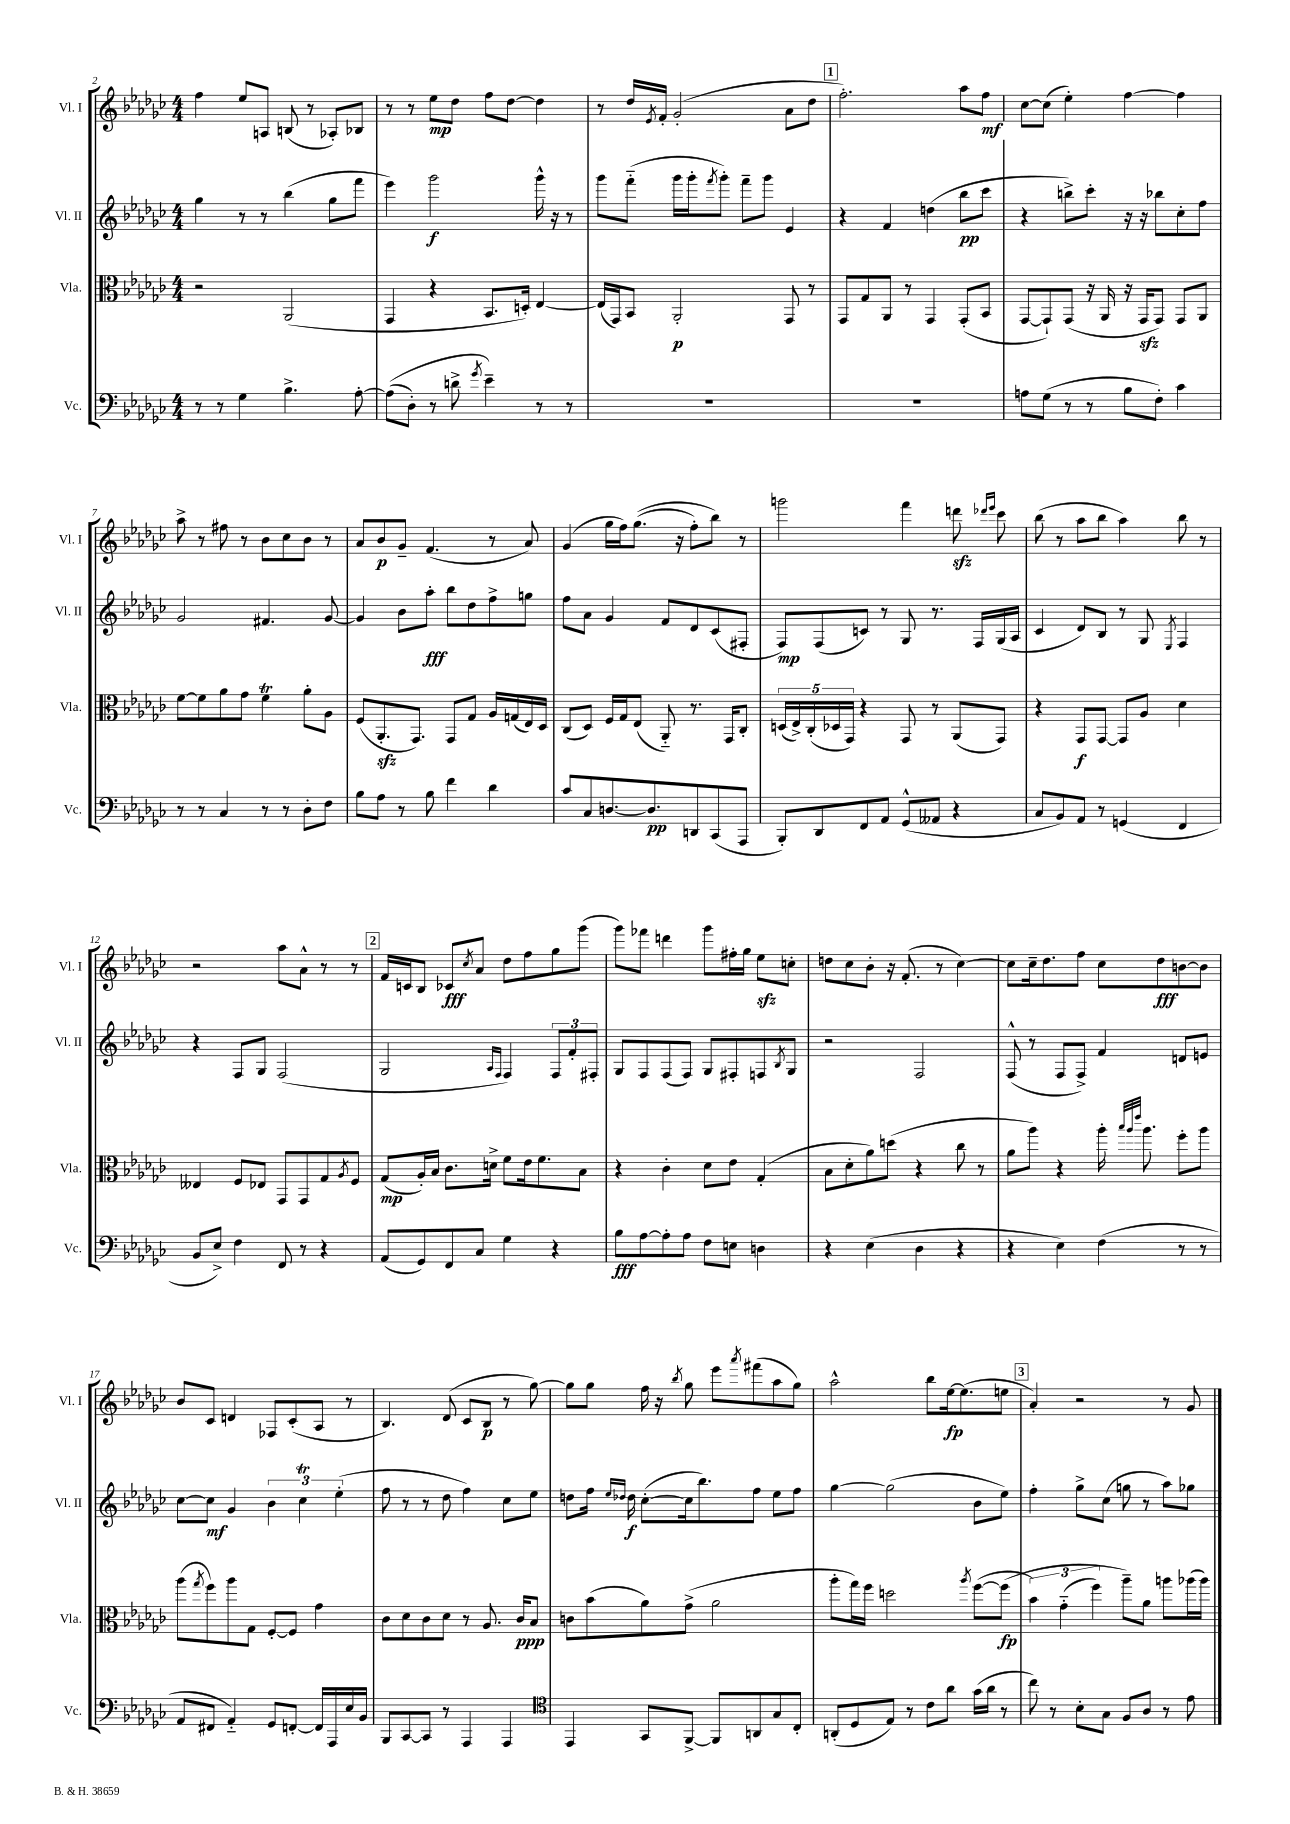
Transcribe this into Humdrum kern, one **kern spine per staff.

**kern	**dynam	**kern	**dynam	**kern	**dynam	**kern	**dynam
*part4	*part4	*part3	*part3	*part2	*part2	*part1	*part1
*staff4	*staff4	*staff3	*staff3	*staff2	*staff2	*staff1	*staff1
*I"Vc.	*	*I"Vla.	*	*I"Vl. II	*	*I"Vl. I	*
*I'Vc.	*	*I'Vla.	*	*I'Vl. II	*	*I'Vl. I	*
*clefF4	*	*clefC3	*	*clefG2	*	*clefG2	*
*k[b-e-a-d-g-c-]	*	*k[b-e-a-d-g-c-]	*	*k[b-e-a-d-g-c-]	*	*k[b-e-a-d-g-c-]	*
*M4/4	*	*M4/4	*	*M4/4	*	*M4/4	*
=2	=2	=2	=2	=2	=2	=2	=2
8r	.	2r	.	4gg-\	.	4ff\	.
8r	.	.	.	.	.	.	.
4G-\	.	.	.	8r	.	8ee-/L	.
.	.	.	.	8r	.	8An/J	.
4.B-^\	.	(2AA-/	.	(4bb-\	.	(8Bn/	.
.	.	.	.	.	.	8r	.
.	.	.	.	8gg-\L	.	8A-X'/L)	.
[8A-'\	.	.	.	8fff\J	.	8B-X/J	.
=3	=3	=3	=3	=3	=3	=3	=3
((8A-\L]	.	4GG-/	.	4eee-\)	.	8r	.
8D-'\J)	.	.	.	.	.	8r	.
8r	.	4r	.	2ggg-\	f	8ee-\L	mp
8dn^\	.	.	.	.	.	8dd-\J	.
8qg-/	.	.	.	.	.	.	.
4e-~\)	.	8.BB-/L	.	.	.	8ff\L	.
.	.	.	.	.	.	[8dd-\J	.
.	.	16Dn'/Jk)	.	.	.	.	.
8r	.	[4E-/	.	16ggg-^^\	.	4dd-\]	.
.	.	.	.	16r	.	.	.
8r	.	.	.	8r	.	.	.
=4	=4	=4	=4	=4	=4	=4	=4
1r	.	(16E-/LL]	.	8ggg-\L	.	8r	.
.	.	16GG-/J)	.	.	.	.	.
.	.	8BB-/J	.	(8fff\J	.	16dd-/LL	.
.	.	.	.	.	.	8qe-/	.
.	.	.	.	.	.	16f'/JJ	.
.	.	2AA-'/	p	16ggg-\LL	.	(2g-'/	.
.	.	.	.	16ggg-'\J	.	.	.
.	.	.	.	8qfff/	.	.	.
.	.	.	.	8ggg-'\J)	.	.	.
.	.	.	.	8fff~\L	.	.	.
.	.	.	.	8ggg-\J	.	.	.
.	.	8GG-/	.	4e-/	.	8a-\L	.
.	.	8r	.	.	.	8dd-\J	.
!!LO:REH:place=s1:t=1
=5	=5	=5	=5	=5	=5	=5	=5
1r	.	8GG-/L	.	4r	.	2.ff'\)	.
.	.	8G-/	.	.	.	.	.
.	.	8AA-/J	.	4f/	.	.	.
.	.	8r	.	.	.	.	.
.	.	4GG-/	.	(4ddn\	.	.	.
.	.	(8GG-'/L	.	8bb-\L	pp	8aa-\L	.
.	.	8BB-/J	.	8ccc-\J	.	8ff\J	mf
=6	=6	=6	=6	=6	=6	=6	=6
8An\L	.	[8GG-/L	.	4r	.	[8cc-\L	.
(8G-\J	.	8GG-`/])	.	.	.	(8cc-\J]	.
8r	.	(8GG-/J	.	8bbn^\L)	.	4ee-'\)	.
8r	.	16r	.	8ccc-'\J	.	.	.
.	.	16AA-/	.	.	.	.	.
8B-\L	.	16r	.	16r	.	[4ff\	.
.	.	16GG-zz/KL	.	16r	.	.	.
8F'\J)	.	8GG-/J)	.	8bb-X\L	.	.	.
4c-\	.	8GG-/L	.	8cc-'\	.	4ff\]	.
.	.	8AA-/J	.	8ff\J	.	.	.
!!LO:LB:g=z
=7	=7	=7	=7	=7	=7	=7	=7
8r	.	[8f\L	.	2g-/	.	8aa-^\	.
8r	.	8f\]	.	.	.	8r	.
4C-/	.	8a-\	.	.	.	8ff#X\	.
.	.	8g-\J	.	.	.	8r	.
8r	.	4ft\	.	4.f#X/	.	8b-\L	.
8r	.	.	.	.	.	8cc-\	.
8D-'\L	.	8a-'\L	.	.	.	8b-\J	.
8F\J	.	8A-\J	.	[8g-/	.	8r	.
=8	=8	=8	=8	=8	=8	=8	=8
8B-\L	.	(8F/L	.	4g-/]	.	8a-/L	.
8A-\J	.	8.AA-zz'/	.	.	.	8b-/	p
8r	.	.	.	8b-\L	.	8g-~/J	.
.	.	8.GG-/J)	.	.	.	.	.
8B-\	.	.	.	8aa-'\J	fff	(4.f/	.
4f\	.	8GG-/L	.	8bb-\L	.	.	.
.	.	8G-/J	.	8dd-\	.	.	.
4d-\	.	16A-/LL	.	8ff^\	.	8r	.
.	.	(16Gn/	.	.	.	.	.
.	.	16E-/)	.	8ggn\J	.	8a-/)	.
.	.	16D-/JJ	.	.	.	.	.
=9	=9	=9	=9	=9	=9	=9	=9
8c-/L	.	(8C-/L	.	8ff\L	.	(4g-/	.
8C-/	.	8D-/J)	.	8a-\J	.	.	.
[8.Dn/	.	16F/LL	.	4g-/	.	16gg-\LL	.
.	.	16G-/J	.	.	.	16ff\J)	.
.	.	(8E-/J	.	.	.	((8.gg-\J	.
8.D/]	pp	.	.	.	.	.	.
.	.	8AA-/)	.	8f/L	.	.	.
.	.	.	.	.	.	16r	.
8DDn/	.	8.r	.	8d-/	.	8ff'\L)	.
(8CC-/	.	.	.	(8c-/	.	8bb-\J)	.
.	.	16GG-/KL	.	.	.	.	.
8AAA-/J	.	8C-'/J	.	8F#X'/J	.	8r	.
=10	=10	=10	=10	=10	=10	=10	=10
8BBB-'/L)	.	(20Dn/LL	.	8F/L)	mp	2gggn\	.
.	.	20E-^/)	.	.	.	.	.
.	.	(20C-'/	.	.	.	.	.
8DD-/	.	.	.	(8F/	.	.	.
.	.	20D-X/	.	.	.	.	.
.	.	20GG-/JJ)	.	.	.	.	.
8FF/	.	4r	.	8cn/J)	.	.	.
8AA-/J	.	.	.	8r	.	.	.
(8GG-^^/L	.	8GG-/	.	8G-/	.	4fff\	.
8AA--X/J	.	8r	.	8.r	.	.	.
4r	.	(8AA-/L	.	.	.	8dddnzz\	.
.	.	.	.	16F/LL	.	.	.
.	.	.	.	.	.	16qqddd-X/LL	.
.	.	.	.	.	.	16qqeee-/JJ	.
.	.	8GG-/J)	.	(16G-/	.	8ccc-\	.
.	.	.	.	16A-/JJ	.	.	.
=11	=11	=11	=11	=11	=11	=11	=11
8C-/L	.	4r	.	4c-/	.	(8bb-\	.
8BB-/)	.	.	.	.	.	8r	.
8AA-/J	.	8GG-/L	f	8d-/L)	.	8aa-\L	.
8r	.	[8GG-/J	.	8B-/J	.	8bb-\J	.
(4GGn/	.	8GG-/L]	.	8r	.	4aa-\)	.
.	.	8A-/J	.	8G-/	.	.	.
.	.	.	.	8qE-/	.	.	.
4FF/	.	4d-\	.	4F/	.	8bb-\	.
.	.	.	.	.	.	8r	.
!!LO:LB:g=z
=12	=12	=12	=12	=12	=12	=12	=12
8BB-/L	.	4E--X/	.	4r	.	2r	.
8E-^/J)	.	.	.	.	.	.	.
4F\	.	8F/L	.	8F/L	.	.	.
.	.	8E-X/J	.	8G-/J	.	.	.
8FF/	.	8GG-/L	.	(2F/	.	8aa-\L	.
8r	.	8GG-/	.	.	.	8a-^^\J	.
4r	.	8G-/	.	.	.	8r	.
.	.	8qA-/	.	.	.	.	.
.	.	8F/J	.	.	.	8r	.
!!LO:REH:place=s1:t=2
=13	=13	=13	=13	=13	=13	=13	=13
(8AA-/L	.	(8G-/L	mp	2G-/	.	16f/LL	.
.	.	.	.	.	.	16cn/J	.
8GG-/)	.	16A-'/L)	.	.	.	8B-/J	.
.	.	16B-/JJ	.	.	.	.	.
8FF/	.	8.c-\L	.	.	.	8c-X/L	fff
.	.	.	.	.	.	8qcc-/	.
8C-/J	.	.	.	.	.	8a-/J	.
.	.	16dn^\Jk	.	.	.	.	.
.	.	.	.	16qqA-/LL	.	.	.
.	.	.	.	16qqF/JJ	.	.	.
4G-\	.	8f\L	.	4F/)	.	8dd-\L	.
.	.	16e-\k	.	.	.	8ff\	.
.	.	8.f\	.	.	.	.	.
4r	.	.	.	12F/L	.	8gg-\	.
.	.	.	.	12f'/	.	.	.
.	.	8B-\J	.	.	.	(8ggg-\J	.
.	.	.	.	12F#X'/J	.	.	.
=14	=14	=14	=14	=14	=14	=14	=14
8B-\L	fff	4r	.	8G-/L	.	8ggg-\L)	.
[8A-\	.	.	.	8F/	.	8fff-X\J	.
8A-'\]	.	4c-'\	.	(8F/	.	4dddn\	.
8A-\J	.	.	.	8F/J)	.	.	.
8F\L	.	8d-\L	.	8G-/L	.	8ggg-\L	.
8En\J	.	8e-\J	.	8F#X'/	.	16ff#X'\L	.
.	.	.	.	.	.	16gg-\JJ	.
4Dn\	.	(4G-'/	.	8Fn/	.	8ee-zz\L	.
.	.	.	.	8qB-/	.	.	.
.	.	.	.	8G-/J	.	8ccn'\J	.
=15	=15	=15	=15	=15	=15	=15	=15
4r	.	8B-\L	.	2r	.	8ddn\L	.
.	.	8d-'\	.	.	.	8cc-\	.
(4E-\	.	8a-\)	.	.	.	8b-'\J	.
.	.	(8ddn\J	.	.	.	16r	.
.	.	.	.	.	.	(8.f'/	.
4D-\	.	4r	.	2F/	.	.	.
.	.	.	.	.	.	8r	.
4r	.	8cc-\	.	.	.	[4cc-\)	.
.	.	8r	.	.	.	.	.
=16	=16	=16	=16	=16	=16	=16	=16
4r	.	8a-\L	.	(8F^^/	.	8cc-\L]	.
.	.	8aa-\J)	.	8r	.	16cc-~\k	.
.	.	.	.	.	.	8.dd-\	.
4E-\)	.	4r	.	8F/L	.	.	.
.	.	.	.	8F^/J)	.	8ff\J	.
(4F\	.	16aa-'\	.	4f/	.	8cc-\L	.
.	.	32qqbb-/LLL	.	.	.	.	.
.	.	32qqaa-/	.	.	.	.	.
.	.	32qqeee-/JJJ	.	.	.	.	.
.	.	8.aa-\	.	.	.	.	.
.	.	.	.	.	.	8dd-\	fff
8r	.	8ff'\L	.	8dn/L	.	[8bn\	.
8r	.	8aa-\J	.	8en/J	.	8b\J]	.
!!LO:LB:g=z
=17	=17	=17	=17	=17	=17	=17	=17
8AA-/L	.	(8aa-\L	.	[8cc-\L	.	8b-/L	.
.	.	8qgg-/	.	.	.	.	.
8FF#X/J	.	8ff\)	.	8cc-\J]	mf	8c-/J	.
4AA-/)	.	8aa-\	.	4g-/	.	4dn/	.
.	.	8G-\J	.	.	.	.	.
8GG-/L	.	[8F'/L	.	6b-\	.	8F-X/L	.
[8FFn'/J	.	8F/J]	.	.	.	(8c-'/	.
.	.	.	.	6cc-T\	.	.	.
16FF/LL]	.	4g-\	.	.	.	8A-/J	.
16AAA-/	.	.	.	.	.	.	.
.	.	.	.	(6ee-'\	.	.	.
16E-/	.	.	.	.	.	8r	.
16BB-/JJ	.	.	.	.	.	.	.
=18	=18	=18	=18	=18	=18	=18	=18
8BBB-/L	.	8c-\L	.	8ff\	.	4.B-/)	.
[8CC-/	.	8d-\	.	8r	.	.	.
8CC-/J]	.	8c-\	.	8r	.	.	.
8r	.	8d-\J	.	8dd-\	.	(8d-/	.
4AAA-/	.	8r	.	4ff\)	.	8c-/L	.
.	.	8.A-/	.	.	.	8B-/J	p
4AAA-/	.	.	.	8cc-\L	.	8r	.
.	.	16c-/KL	ppp	.	.	.	.
.	.	8B-/J	.	8ee-\J	.	[8gg-\)	.
=19	=19	=19	=19	=19	=19	=19	=19
*clefC4	*	*	*	*	*	*	*
4EE-/	.	8cn\L	.	8ddn\L	.	8gg-\L]	.
.	.	(8b-\	.	16ff\Jk	.	8gg-\J	.
.	.	.	.	16qqee-/LL	.	.	.
.	.	.	.	16qqdd-X/JJ	.	.	.
.	.	.	.	16dd-\	f	.	.
8GG-/L	.	8a-\)	.	([8cc-'\L	.	16ff\	.
.	.	.	.	.	.	16r	.
.	.	.	.	.	.	8qbb-/	.
[8FF^/J	.	(8g-^\J	.	16cc-\k]	.	8gg-\	.
.	.	.	.	8.bb-\)	.	.	.
8FF/L]	.	2a-\	.	.	.	8eee-\L	.
.	.	.	.	.	.	8qaaa-/	.
8AAn/	.	.	.	8ff\J	.	(8fff#X\	.
8G-/	.	.	.	8ee-\L	.	8aa-\	.
8C-'/J	.	.	.	8ff\J	.	8gg-\J)	.
=20	=20	=20	=20	=20	=20	=20	=20
(8AAn'/L	.	8aa-'\L	.	[4gg-\	.	2aa-^^\	.
8D-/	.	16gg-\L)	.	.	.	.	.
.	.	16ff\JJ	.	.	.	.	.
8E-/J)	.	2ddn\	.	(2gg-\]	.	.	.
8r	.	.	.	.	.	.	.
8c-\L	.	.	.	.	.	8bb-\L	.
8a-\J	.	.	.	.	.	[16ee-\k	fp
.	.	.	.	.	.	(8.ee-\]	.
.	.	8qaa-/	.	.	.	.	.
(16g-\LL	.	([8ff\L	.	8b-\L	.	.	.
16a-\JJ	.	.	.	.	.	.	.
8r	.	(8ff\J]	fp	8ee-\J)	.	8een\J	.
!!LO:REH:place=s1:t=3
=21	=21	=21	=21	=21	=21	=21	=21
8cc-\)	.	6b-\)	.	4ff'\	.	4a-'/)	.
8r	.	.	.	.	.	.	.
.	.	(6g-\	.	.	.	.	.
8B-'\L	.	.	.	8gg-^\L	.	2r	.
.	.	6ff\)	.	.	.	.	.
8G-\J	.	.	.	(8cc-\J	.	.	.
8F/L	.	8aa-~\L)	.	8ggn\	.	.	.
8A-/J	.	8a-\J	.	8r	.	.	.
8r	.	8aan\L	.	8aa-\L)	.	8r	.
8e-\	.	(16aa-X\L	.	8gg-X\J	.	8g-/	.
.	.	16aa-\JJ)	.	.	.	.	.
==	==	==	==	==	==	==	==
*-	*-	*-	*-	*-	*-	*-	*-
